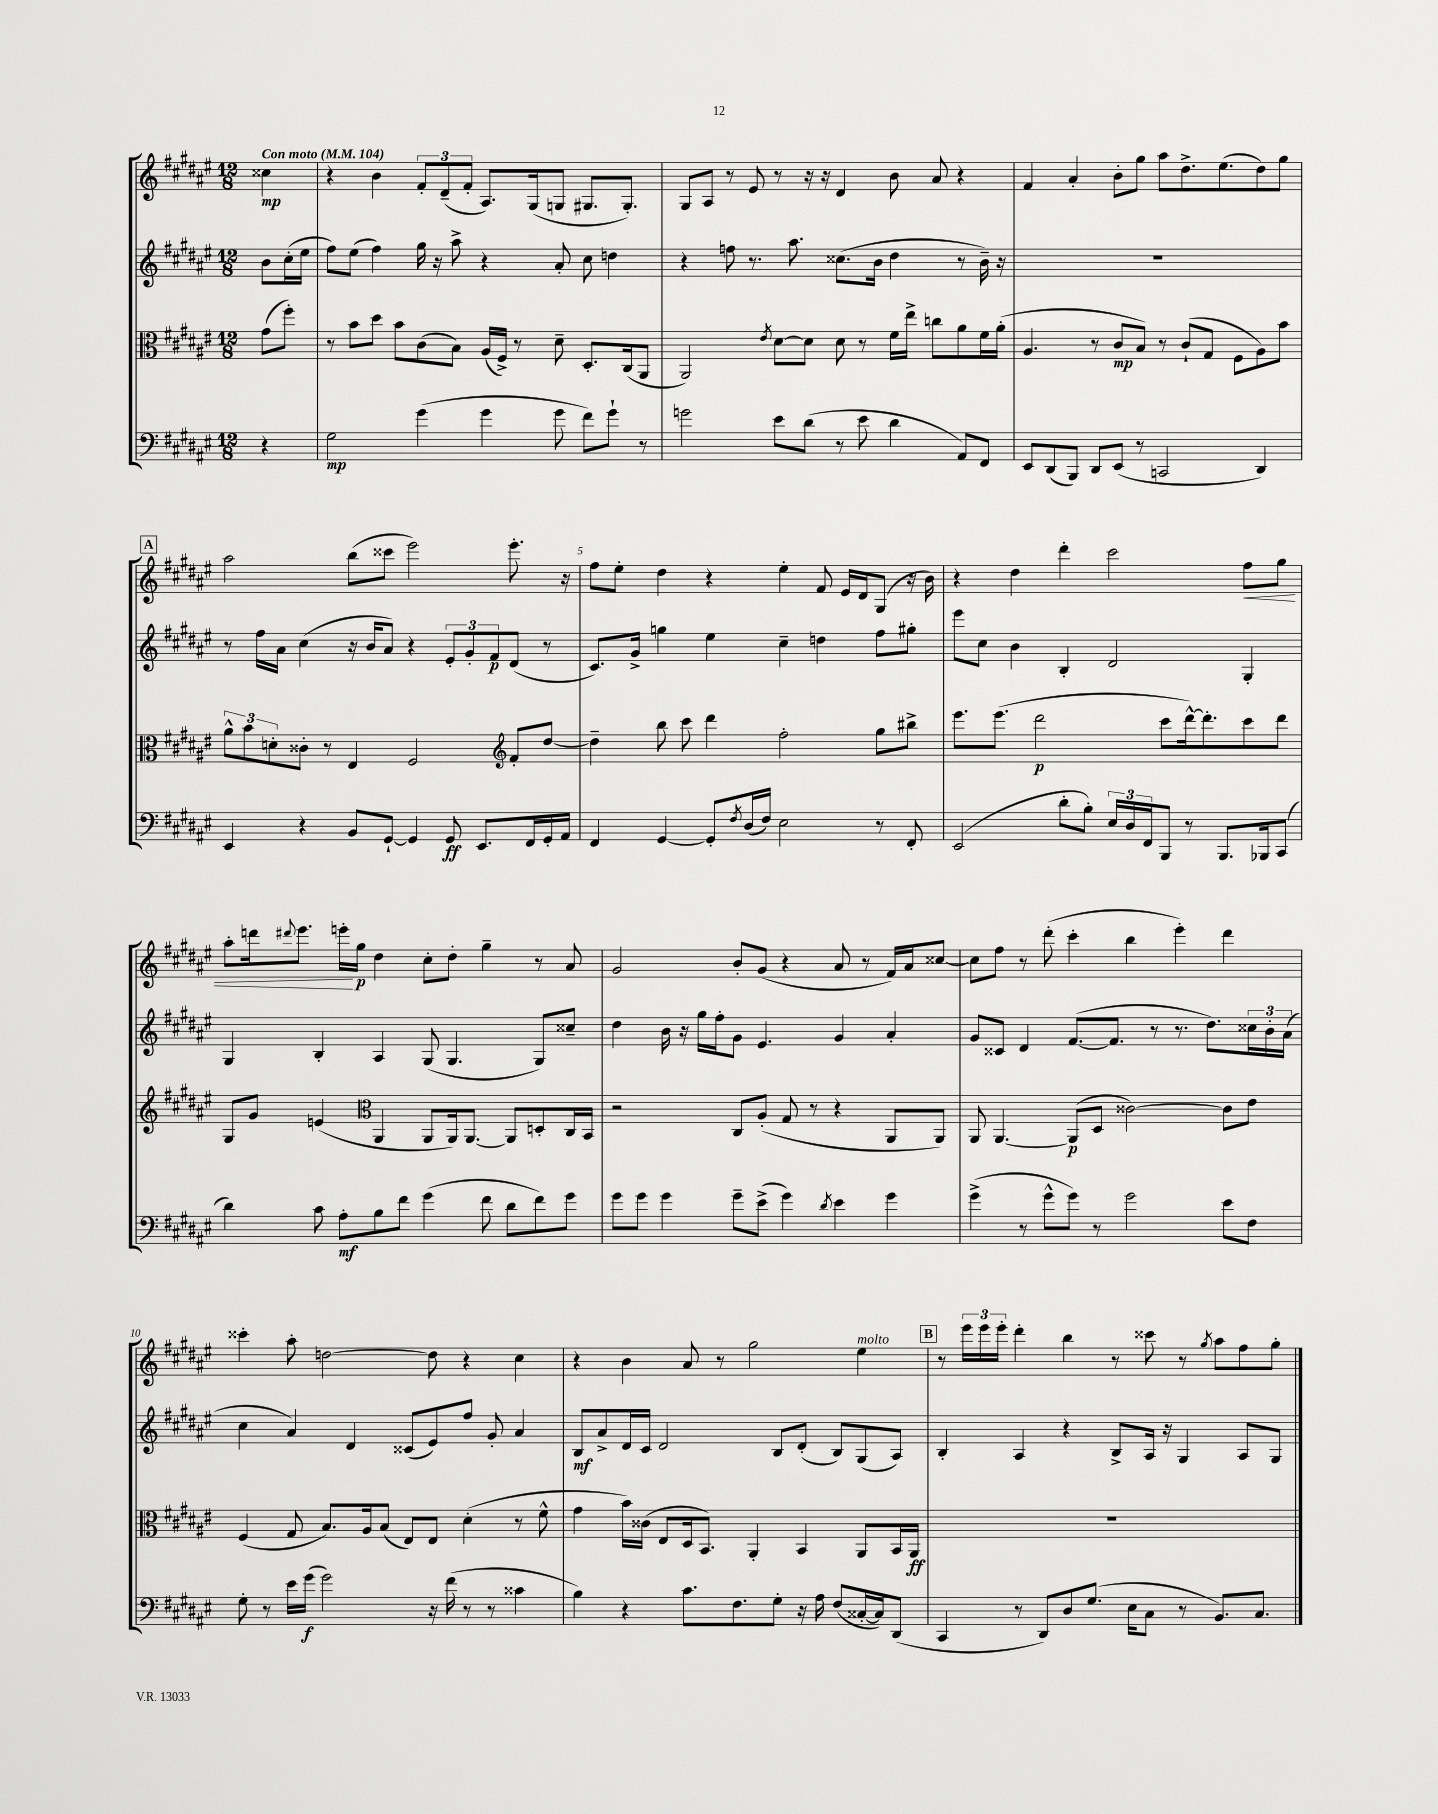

**kern	**dynam	**kern	**dynam	**kern	**dynam	**kern	**dynam
*part4	*part4	*part3	*part3	*part2	*part2	*part1	*part1
*staff4	*staff4	*staff3	*staff3	*staff2	*staff2	*staff1	*staff1
*clefF4	*	*clefC3	*	*clefG2	*	*clefG2	*
*k[f#c#g#d#a#e#]	*	*k[f#c#g#d#a#e#]	*	*k[f#c#g#d#a#e#]	*	*k[f#c#g#d#a#e#]	*
*M12/8	*	*M12/8	*	*M12/8	*	*M12/8	*
*MM104	*	*MM104	*	*MM104	*	*MM104	*
=	=	=	=	=	=	=	=
!	!	!	!	!	!	!LO:TX:a:B:t=Con moto	!
4r	.	(8g#\L	.	8b\L	.	4cc##X\	mp
.	.	8ff#'\J)	.	(16cc#'\L	.	.	.
.	.	.	.	16ee#\JJ	.	.	.
=1	=1	=1	=1	=1	=1	=1	=1
2G#\	mp	8r	.	8ff#\L)	.	4r	.
.	.	8b\L	.	(8ee#\J	.	.	.
.	.	8dd#\J	.	4ff#\)	.	4b\	.
.	.	8b\L	.	.	.	.	.
(4g#\	.	(8c#\	.	16gg#\	.	12f#'/L	.
.	.	.	.	16r	.	.	.
.	.	.	.	.	.	(12d#~/	.
.	.	8B\J)	.	8aa#^\	.	.	.
.	.	.	.	.	.	12f#'/J	.
4g#\	.	(16A#/LL	.	4r	.	8.A#/L)	.
.	.	16F#^/JJ)	.	.	.	.	.
.	.	8r	.	.	.	.	.
.	.	.	.	.	.	(16G#/k	.
8g#\	.	8d#~\	.	8a#'/	.	8Gn/J	.
8f#\L)	.	8.D#'/L	.	8cc#\	.	8.G#X/L	.
8g#`\J	.	.	.	4ddn\	.	.	.
.	.	(16C#/k	.	.	.	8.G#'/J)	.
8r	.	8AA#/J	.	.	.	.	.
=2	=2	=2	=2	=2	=2	=2	=2
2gn\	.	2AA#/)	.	4r	.	8G#/L	.
.	.	.	.	.	.	8A#/J	.
.	.	.	.	8ffn\	.	8r	.
.	.	.	.	8.r	.	8e#/	.
.	.	8qe#/	.	.	.	.	.
8e#\L	.	[8d#\L	.	.	.	8r	.
.	.	.	.	8.aa#\	.	.	.
(8d#\J	.	8d#\J]	.	.	.	16r	.
.	.	.	.	.	.	16r	.
8r	.	8d#\	.	(8.cc##X\L	.	4d#/	.
8e#\	.	8r	.	.	.	.	.
.	.	.	.	16b\Jk	.	.	.
4d#\	.	16f#\LL	.	4dd#\	.	8b\	.
.	.	16ee#^\JJ	.	.	.	.	.
.	.	8ccn\L	.	.	.	8a#/	.
8AA#/L)	.	8a#\	.	8r	.	4r	.
8FF#/J	.	16f#\L	.	16b~\)	.	.	.
.	.	(16a#'\JJ	.	16r	.	.	.
=3	=3	=3	=3	=3	=3	=3	=3
8EE#/L	.	4.A#/	.	1.r	.	4f#/	.
(8DD#/	.	.	.	.	.	.	.
8BBB/J)	.	.	.	.	.	4a#'/	.
8DD#/L	.	8r	.	.	.	.	.
(8EE#/J	.	8c#/L	mp	.	.	8b'\L	.
8r	.	8B/J)	.	.	.	8gg#\J	.
2CCn/	.	8r	.	.	.	8aa#\L	.
.	.	(8c#`/L	.	.	.	8.dd#^\	.
.	.	8G#/J	.	.	.	.	.
.	.	.	.	.	.	(8.ee#\	.
.	.	8F#\L	.	.	.	.	.
4DD#/)	.	8A#\)	.	.	.	8dd#\)	.
.	.	8b\J	.	.	.	8gg#\J	.
!!LO:LB:g=z
!!LO:REH:place=s1:t=A
=4	=4	=4	=4	=4	=4	=4	=4
4EE#/	.	12a#^^\L	.	8r	.	2aa#\	.
.	.	12b\	.	.	.	.	.
.	.	.	.	16ff#\LL	.	.	.
.	.	12dn'\	.	.	.	.	.
.	.	.	.	16a#\JJ	.	.	.
4r	.	8c##X'\J	.	(4cc#\	.	.	.
.	.	8r	.	.	.	.	.
8BB/L	.	4E#/	.	16r	.	(8bb\L	.
.	.	.	.	16b/KL	.	.	.
[8GG#`/J	.	.	.	8a#/J)	.	8ccc##X\J	.
4GG#/]	.	2F#/	.	4r	.	2eee#\)	.
8GG#/	ff	.	.	12e#'/L	.	.	.
.	.	.	.	12g#'/	.	.	.
8.EE#/L	.	.	.	.	.	.	.
.	.	.	.	12f#/	p	.	.
*	*	*clefG2	*	*	*	*	*
.	.	8f#'/L	.	(8d#/J	.	8.eee#'\	.
16FF#/L	.	.	.	.	.	.	.
16GG#'/	.	[8dd#/J	.	8r	.	.	.
16AA#/JJ	.	.	.	.	.	16r	.
=5	=5	=5	=5	=5	=5	=5	=5
4FF#/	.	4dd#~\]	.	8.c#/L)	.	8ff#\L	.
.	.	.	.	.	.	8ee#'\J	.
.	.	.	.	16g#^/Jk	.	.	.
[4GG#/	.	8bb\	.	4ggn\	.	4dd#\	.
.	.	8ccc#\	.	.	.	.	.
8GG#'/L]	.	4ddd#\	.	4ee#\	.	4r	.
8qF#/	.	.	.	.	.	.	.
(16D#/L	.	.	.	.	.	.	.
16F#/JJ)	.	.	.	.	.	.	.
2E#\	.	2ff#'\	.	4cc#~\	.	4ee#'\	.
.	.	.	.	4ddn\	.	8f#/	.
.	.	.	.	.	.	16e#/LL	.
.	.	.	.	.	.	16d#/J	.
8r	.	8gg#\L	.	8ff#\L	.	(8G#/J	.
8FF#'/	.	8bb#X^\J	.	8gg#X'\J	.	16r	.
.	.	.	.	.	.	16b\)	.
=6	=6	=6	=6	=6	=6	=6	=6
(2EE#/	.	8.eee#\L	.	8eee#\L	.	4r	.
.	.	.	.	8cc#\J	.	.	.
.	.	(8.eee#\J	.	.	.	.	.
.	.	.	.	4b\	.	4dd#\	.
.	.	2ddd#\	p	.	.	.	.
8d#'\L	.	.	.	4B'/	.	4ddd#'\	.
8B'\J)	.	.	.	.	.	.	.
24E#/LL	.	.	.	2d#/	.	2ccc#\	.
24D#/	.	.	.	.	.	.	.
24FF#/J	.	.	.	.	.	.	.
8BBB/J	.	8ccc#\L	.	.	.	.	.
8r	.	[16ddd#^^\k)	.	.	.	.	.
.	.	8.ddd#'\]	.	.	.	.	.
8.BBB/L	.	.	.	.	.	.	.
!	!	!	!	!	!	!	!LO:HP:b
.	.	8ccc#\	.	4G#'/	.	8ff#\L	<
16BBB-X/k	.	.	.	.	.	.	.
(8CC#/J	.	8ddd#\J	.	.	.	8gg#\J	.
!!LO:LB:g=z
=7	=7	=7	=7	=7	=7	=7	=7
4d#\)	.	8G#/L	.	4G#/	.	8aa#'\L	.
.	.	8g#/J	.	.	.	16dddn\k	.
.	.	.	.	.	.	8qqddd#X/	.
.	.	.	.	.	.	8.eee#\J	.
8c#\	.	(4en/	.	4B'/	.	.	.
8A#'\L	mf	.	.	.	.	16eeen'\LL	.
.	.	.	.	.	.	16gg#\JJ	[ p
*	*	*clefC3	*	*	*	*	*
8B\	.	4AA#/	.	4A#/	.	4dd#\	.
8f#\J	.	.	.	.	.	.	.
(4g#\	.	8AA#/L	.	(8G#/	.	8cc#'\L	.
.	.	16AA#/k)	.	4.G#/	.	8dd#'\J	.
.	.	[8.AA#/J	.	.	.	.	.
8f#\	.	.	.	.	.	4gg#~\	.
8d#\L	.	8AA#/L]	.	.	.	.	.
8f#\)	.	8Dn'/	.	8G#/L)	.	8r	.
8g#\J	.	16C#/L	.	8cc##X~/J	.	8a#/	.
.	.	16BB/JJ	.	.	.	.	.
=8	=8	=8	=8	=8	=8	=8	=8
8g#\L	.	2r	.	4dd#\	.	2g#/	.
8g#\J	.	.	.	.	.	.	.
4g#\	.	.	.	16b\	.	.	.
.	.	.	.	16r	.	.	.
.	.	.	.	16gg#\LL	.	.	.
.	.	.	.	16ff#'\J	.	.	.
8g#~\L	.	8C#/L	.	8g#\J	.	8b'/L	.
(8e#^\J	.	(8A#'/J	.	4.e#/	.	(8g#/J	.
4g#\)	.	8G#/	.	.	.	4r	.
.	.	8r	.	.	.	.	.
8qd#/	.	.	.	.	.	.	.
4e#\	.	4r	.	4g#/	.	8a#/	.
.	.	.	.	.	.	8r	.
4g#\	.	8AA#/L	.	4a#'/	.	16f#/LL)	.
.	.	.	.	.	.	16a#/J	.
.	.	8AA#/J)	.	.	.	[8cc##X/J	.
=9	=9	=9	=9	=9	=9	=9	=9
(4g#^\	.	8AA#/	.	8g#/L	.	8cc##\L]	.
.	.	[4.AA#/	.	8c##X/J	.	8ff#\J	.
8r	.	.	.	4d#/	.	8r	.
8g#^^\L	.	.	.	.	.	(8ddd#'\	.
8g#\J)	.	(8AA#/L]	p	([8.f#/L	.	4ccc#'\	.
8r	.	8D#/J	.	.	.	.	.
.	.	.	.	8.f#/J]	.	.	.
2g#\	.	[2c##X\)	.	.	.	4bb\	.
.	.	.	.	8r	.	.	.
.	.	.	.	8.r	.	4eee#'\)	.
.	.	.	.	8.dd#\L)	.	.	.
8e#\L	.	8c##\L]	.	.	.	4ddd#\	.
8F#\J	.	8e#\J	.	24cc##X\L	.	.	.
.	.	.	.	24b'\	.	.	.
.	.	.	.	(24a#\JJ	.	.	.
!!LO:LB:g=z
=10	=10	=10	=10	=10	=10	=10	=10
8G#'\	.	(4F#/	.	4cc#\	.	4ccc##X'\	.
8r	.	.	.	.	.	.	.
16e#\LL	.	8G#/	.	4a#/)	.	8aa#'\	.
(16g#\JJ	f	.	.	.	.	.	.
2g#\)	.	8.B/L)	.	.	.	[2ddn\	.
.	.	.	.	4d#/	.	.	.
.	.	16A#/k	.	.	.	.	.
.	.	(8B/J	.	.	.	.	.
.	.	8E#/L)	.	(8c##X/L	.	.	.
16r	.	8E#/J	.	8e#/)	.	8dd\]	.
(16f#\	.	.	.	.	.	.	.
8r	.	(4d#'\	.	8ff#/J	.	4r	.
8r	.	.	.	8g#'/	.	.	.
4c##X\	.	8r	.	4a#/	.	4cc#\	.
.	.	8f#^^\	.	.	.	.	.
=11	=11	=11	=11	=11	=11	=11	=11
4B\)	.	4g#\	.	8B/L	mf	4r	.
.	.	.	.	8a#^/	.	.	.
4r	.	16b\LL)	.	16d#/L	.	4b\	.
.	.	(16c##X\JJ	.	16c#/JJ	.	.	.
.	.	8E#/L	.	2d#/	.	.	.
8.c#\L	.	16D#/k	.	.	.	8a#/	.
.	.	8.BB/J)	.	.	.	.	.
.	.	.	.	.	.	8r	.
8.F#\	.	.	.	.	.	.	.
.	.	4AA#'/	.	.	.	2gg#\	.
8G#'\J	.	.	.	8B/L	.	.	.
16r	.	4BB/	.	(8d#'/J	.	.	.
16A#\	.	.	.	.	.	.	.
(8F#/L	.	.	.	8B/L)	.	.	.
!	!	!	!	!	!	!LO:TX:a:i:t=molto	!
[16C##X'/L	.	8AA#/L	.	(8G#/	.	4ee#\	.
16C##/J])	.	.	.	.	.	.	.
(8DD#/J	.	16BB/L	.	8A#/J)	.	.	.
.	.	16AA#/JJ	ff	.	.	.	.
!!LO:REH:place=s1:t=B
=12	=12	=12	=12	=12	=12	=12	=12
4CC#/	.	1.r	.	4B'/	.	8r	.
.	.	.	.	.	.	24eee#\LL	.
.	.	.	.	.	.	24eee#\	.
.	.	.	.	.	.	24eee#'\JJ	.
8r	.	.	.	4A#/	.	4ddd#'\	.
8DD#/L)	.	.	.	.	.	.	.
8D#/	.	.	.	4r	.	4bb\	.
(8.G#/J	.	.	.	.	.	.	.
.	.	.	.	8B^/L	.	8r	.
16E#\KL	.	.	.	.	.	.	.
8C#\J	.	.	.	16A#/Jk	.	8ccc##X\	.
.	.	.	.	16r	.	.	.
8r	.	.	.	4G#/	.	8r	.
.	.	.	.	.	.	8qgg#/	.
8.BB/L)	.	.	.	.	.	8aa#\L	.
.	.	.	.	8A#/L	.	8ff#\	.
8.C#/J	.	.	.	.	.	.	.
.	.	.	.	8G#/J	.	8gg#'\J	.
==	==	==	==	==	==	==	==
*-	*-	*-	*-	*-	*-	*-	*-
